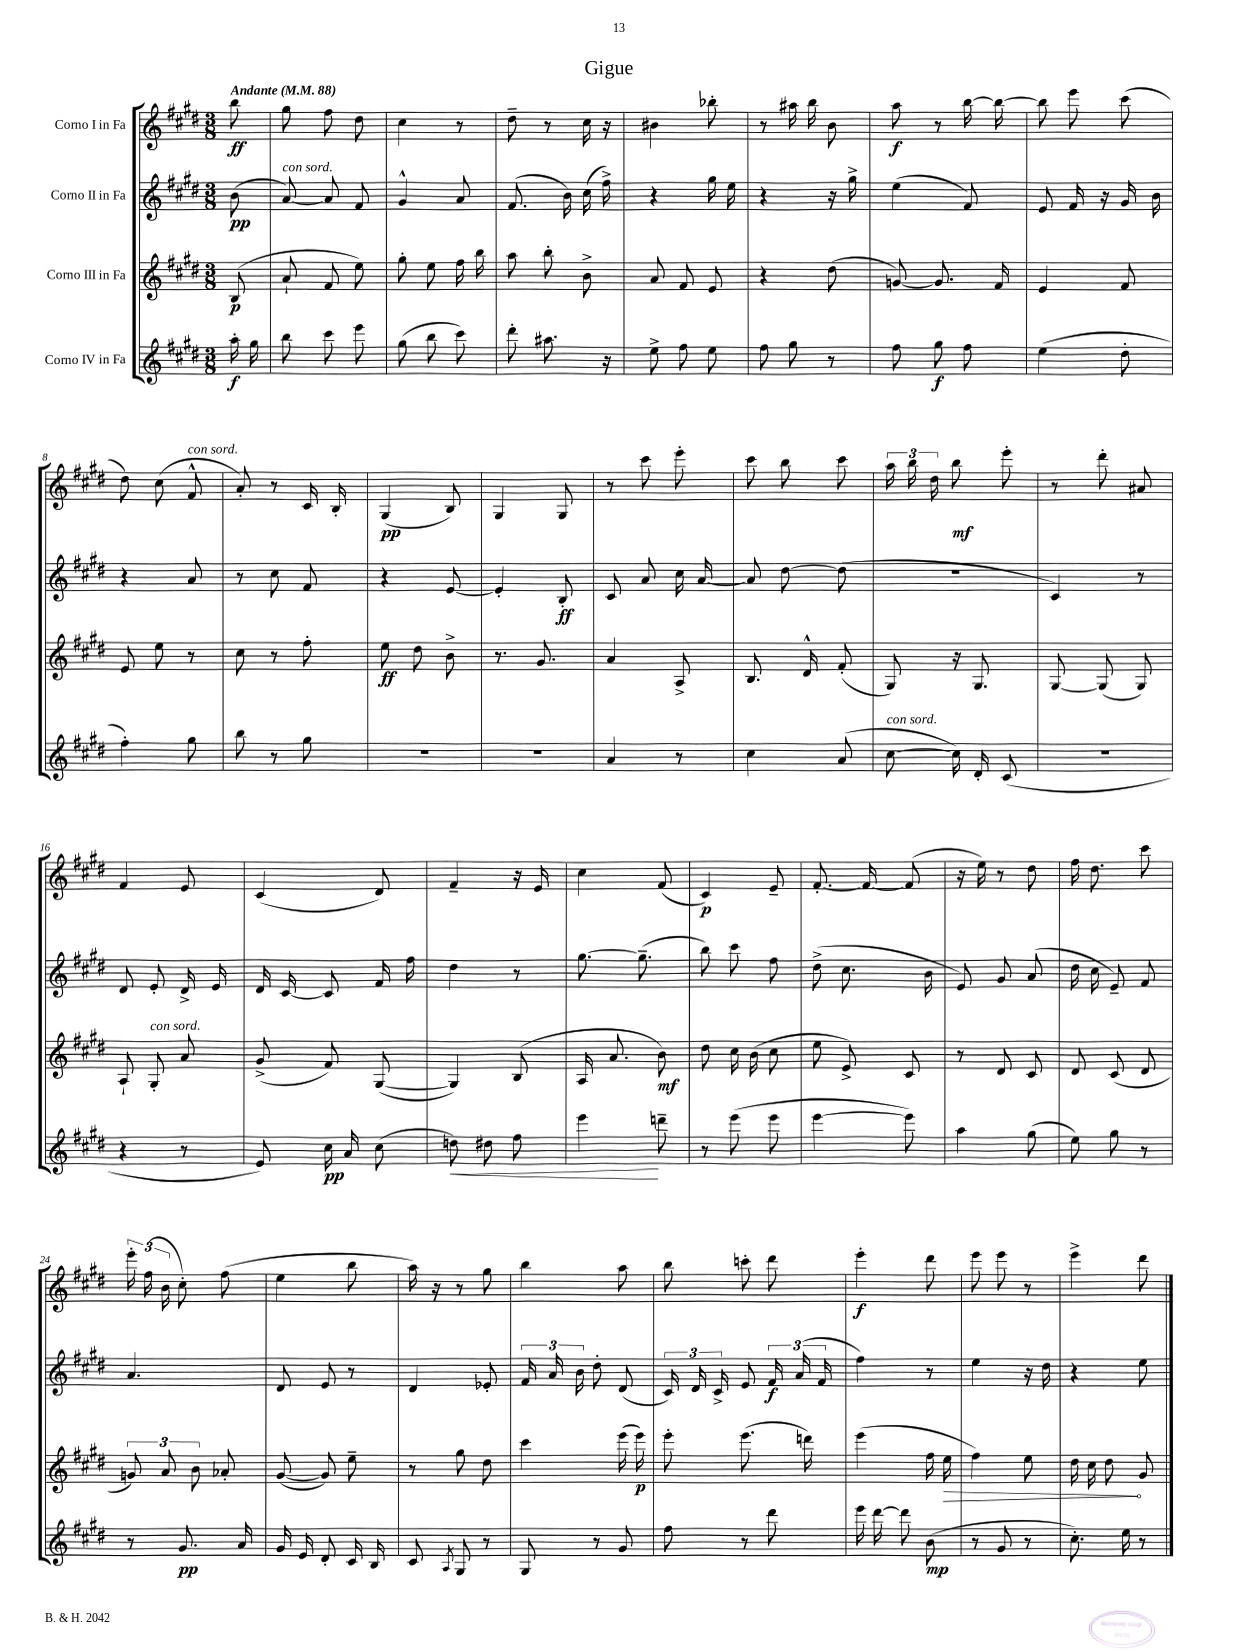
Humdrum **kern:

**kern	**dynam	**kern	**dynam	**kern	**dynam	**kern	**dynam
*part4	*part4	*part3	*part3	*part2	*part2	*part1	*part1
*staff4	*staff4	*staff3	*staff3	*staff2	*staff2	*staff1	*staff1
*I"Corno IV in Fa	*	*I"Corno III in Fa	*	*I"Corno II in Fa	*	*I"Corno I in Fa	*
*clefG2	*	*clefG2	*	*clefG2	*	*clefG2	*
*k[f#c#g#d#]	*	*k[f#c#g#d#]	*	*k[f#c#g#d#]	*	*k[f#c#g#d#]	*
*M3/8	*	*M3/8	*	*M3/8	*	*M3/8	*
*MM88	*	*MM88	*	*MM88	*	*MM88	*
=	=	=	=	=	=	=	=
!	!	!	!	!	!	!LO:TX:a:B:t=Andante	!
16aa'\	f	(8B/	p	(8b\	pp	8bb\	ff
16gg#\	.	.	.	.	.	.	.
=1	=1	=1	=1	=1	=1	=1	=1
!	!	!	!	!LO:TX:a:i:t=con sord.	!	!	!
8bb\	.	8a`/	.	[8a/)	.	8gg#\	.
8ccc#\	.	8f#/	.	8a/]	.	8ff#\	.
8eee\	.	8ee\)	.	8f#/	.	8dd#\	.
=2	=2	=2	=2	=2	=2	=2	=2
(8gg#\	.	8gg#'\	.	4g#^^/	.	4cc#\	.
8bb\	.	8ee\	.	.	.	.	.
8ccc#\)	.	16ff#\	.	8a/	.	8r	.
.	.	16bb\	.	.	.	.	.
=3	=3	=3	=3	=3	=3	=3	=3
8ddd#'\	.	8aa\	.	(8.f#/	.	8dd#~\	.
8.aa#X\	.	8bb'\	.	.	.	8r	.
.	.	.	.	16b\)	.	.	.
.	.	8b^\	.	(16cc#\	.	16cc#\	.
16r	.	.	.	16ff#^\)	.	16r	.
=4	=4	=4	=4	=4	=4	=4	=4
8ee^\	.	8a/	.	4r	.	4b#X\	.
8ff#\	.	8f#/	.	.	.	.	.
8ee\	.	8e/	.	16gg#\	.	8bb-X'\	.
.	.	.	.	16ee\	.	.	.
=5	=5	=5	=5	=5	=5	=5	=5
8ff#\	.	4r	.	4r	.	8r	.
8gg#\	.	.	.	.	.	16aa#X\	.
.	.	.	.	.	.	16bb\	.
8r	.	(8dd#\	.	16r	.	8b\	.
.	.	.	.	16gg#^\	.	.	.
=6	=6	=6	=6	=6	=6	=6	=6
8ff#\	.	[8gn/)	.	(4ee\	.	8aa\	f
8gg#\	f	8.g/]	.	.	.	8r	.
8ff#\	.	.	.	8f#/)	.	[16bb\	.
.	.	16f#/	.	.	.	16bb\_	.
=7	=7	=7	=7	=7	=7	=7	=7
(4ee\	.	4e/	.	8e/	.	8bb\]	.
.	.	.	.	16f#/	.	8eee\	.
.	.	.	.	16r	.	.	.
8dd#'\	.	8f#/	.	16g#/	.	(8ccc#\	.
.	.	.	.	16b\	.	.	.
!!LO:LB:g=z
=8	=8	=8	=8	=8	=8	=8	=8
4ff#'\)	.	8e/	.	4r	.	8dd#\)	.
.	.	8ee\	.	.	.	(8cc#\	.
!	!	!	!	!	!	!LO:TX:a:i:t=con sord.	!
8gg#\	.	8r	.	8a/	.	8f#^^/	.
=9	=9	=9	=9	=9	=9	=9	=9
8bb\	.	8cc#\	.	8r	.	8a'/)	.
8r	.	8r	.	8cc#\	.	8r	.
8gg#\	.	8ff#'\	.	8f#/	.	16c#/	.
.	.	.	.	.	.	16B'/	.
=10	=10	=10	=10	=10	=10	=10	=10
4.r	.	8ee\	ff	4r	.	(4G#/	pp
.	.	8dd#\	.	.	.	.	.
.	.	8b^\	.	[8e/	.	8B/)	.
=11	=11	=11	=11	=11	=11	=11	=11
4.r	.	8.r	.	4e'/]	.	4G#/	.
.	.	8.g#/	.	.	.	.	.
.	.	.	.	8B'/	ff	8G#/	.
=12	=12	=12	=12	=12	=12	=12	=12
4a/	.	4a/	.	8c#/	.	8r	.
.	.	.	.	8a/	.	8ccc#\	.
8r	.	8A^/	.	16cc#\	.	8eee'\	.
.	.	.	.	[16a/	.	.	.
=13	=13	=13	=13	=13	=13	=13	=13
4cc#\	.	8.B/	.	8a/]	.	8ccc#\	.
.	.	.	.	[8dd#\	.	8bb\	.
.	.	16d#^^/	.	.	.	.	.
(8a/	.	(8f#'/	.	(8dd#\]	.	8ccc#\	.
=14	=14	=14	=14	=14	=14	=14	=14
!LO:TX:a:i:t=con sord.	!	!	!	!	!	!	!
[8cc#\	.	8G#/)	.	4.r	.	24aa\	.
.	.	.	.	.	.	24bb\	.
.	.	.	.	.	.	24dd#\	.
16cc#\])	.	16r	.	.	.	8bb\	mf
16d#'/	.	8.G#/	.	.	.	.	.
(8c#/	.	.	.	.	.	8eee'\	.
=15	=15	=15	=15	=15	=15	=15	=15
4.r	.	[8G#/	.	4c#/)	.	8r	.
.	.	(8G#/]	.	.	.	8ddd#'\	.
.	.	8G#/)	.	8r	.	8a#X/	.
!!LO:LB:g=z
=16	=16	=16	=16	=16	=16	=16	=16
4r	.	8A`/	.	8d#/	.	4f#/	.
!	!	!LO:TX:a:i:t=con sord.	!	!	!	!	!
.	.	8G#'/	.	8e'/	.	.	.
8r	.	8a/	.	16d#^/	.	8e/	.
.	.	.	.	16e/	.	.	.
=17	=17	=17	=17	=17	=17	=17	=17
8e/)	.	(8g#^/	.	16d#/	.	(4c#/	.
.	.	.	.	[16c#/	.	.	.
16cc#\	pp	8f#/)	.	8c#/]	.	.	.
16a/	.	.	.	.	.	.	.
(8cc#\	.	([8G#/	.	16f#/	.	8d#/)	.
.	.	.	.	16ff#\	.	.	.
=18	=18	=18	=18	=18	=18	=18	=18
!	!LO:HP:b	!	!	!	!	!	!
8ddn\)	<	4G#/])	.	4dd#\	.	4f#~/	.
8dd#X\	.	.	.	.	.	.	.
8ff#\	.	(8B/	.	8r	.	16r	.
.	.	.	.	.	.	16e/	.
=19	=19	=19	=19	=19	=19	=19	=19
4eee\	.	16A/	.	[8.gg#\	.	4cc#\	.
.	.	8.a/	.	.	.	.	.
.	.	.	.	(8.gg#~\]	.	.	.
8dddn~\	[	8b\)	mf	.	.	(8f#/	.
=20	=20	=20	=20	=20	=20	=20	=20
8r	.	8dd#\	.	8bb\)	.	4c#/)	p
(8eee\	.	16cc#\	.	8ccc#\	.	.	.
.	.	(16b\	.	.	.	.	.
8eee\	.	8cc#\	.	8ff#\	.	8e~/	.
=21	=21	=21	=21	=21	=21	=21	=21
[4eee\	.	8ee\	.	(8dd#^\	.	[8.f#'/	.
.	.	8e^/)	.	8.cc#\	.	.	.
.	.	.	.	.	.	16f#/_	.
8eee\])	.	8c#/	.	.	.	(8f#/]	.
.	.	.	.	16b\	.	.	.
=22	=22	=22	=22	=22	=22	=22	=22
4aa\	.	8r	.	8e/)	.	16r	.
.	.	.	.	.	.	16ee\)	.
.	.	8d#/	.	8g#/	.	8r	.
(8gg#\	.	8c#/	.	(8a/	.	8dd#\	.
=23	=23	=23	=23	=23	=23	=23	=23
8ee\)	.	8d#/	.	16dd#\	.	16ff#\	.
.	.	.	.	16cc#\	.	8.dd#\	.
8gg#\	.	(8c#/	.	8e~/)	.	.	.
8r	.	8d#/	.	8f#/	.	8ccc#\	.
!!LO:LB:g=z
=24	=24	=24	=24	=24	=24	=24	=24
8r	.	12gn/)	.	4.a/	.	24eee'\	.
.	.	.	.	.	.	(24ff#\	.
.	.	12a/	.	.	.	24b\	.
8.g#/	pp	.	.	.	.	8cc#'\)	.
.	.	12b\	.	.	.	.	.
.	.	8a-X'/	.	.	.	(8ff#\	.
16a/	.	.	.	.	.	.	.
=25	=25	=25	=25	=25	=25	=25	=25
16g#/	.	([8g#/	.	8d#/	.	4ee\	.
16e/	.	.	.	.	.	.	.
8d#'/	.	8g#/])	.	8e/	.	.	.
16c#/	.	8ee~\	.	8r	.	8bb\	.
16B/	.	.	.	.	.	.	.
=26	=26	=26	=26	=26	=26	=26	=26
8c#/	.	8r	.	4d#/	.	16aa\)	.
.	.	.	.	.	.	16r	.
8qA/	.	.	.	.	.	.	.
8G#/	.	8gg#\	.	.	.	8r	.
8r	.	8dd#\	.	8e-X'/	.	8gg#\	.
=27	=27	=27	=27	=27	=27	=27	=27
8G#/	.	4ccc#\	.	24f#/	.	4bb\	.
.	.	.	.	24a/	.	.	.
.	.	.	.	24b\	.	.	.
8r	.	.	.	8dd#'\	.	.	.
8g#/	.	(16eee\	.	(8d#/	.	8aa\	.
.	.	16eee\)	p	.	.	.	.
=28	=28	=28	=28	=28	=28	=28	=28
8ff#\	.	8eee'\	.	24c#/)	.	8bb\	.
.	.	.	.	24d#/	.	.	.
.	.	.	.	24c#^/	.	.	.
8r	.	(8.eee\	.	8e/	.	8cccn'\	.
8ddd#\	.	.	.	24f#/	f	8ddd#\	.
.	.	.	.	(24a/	.	.	.
.	.	16dddn\)	.	.	.	.	.
.	.	.	.	24f#/	.	.	.
=29	=29	=29	=29	=29	=29	=29	=29
16eee\	.	(4eee\	.	4ff#\)	.	4eee'\	f
[16ddd#\	.	.	.	.	.	.	.
8ddd#\]	.	.	.	.	.	.	.
(8b\	mp	16ff#\	.	8r	.	8ddd#\	.
!	!	!	!LO:HP:b	!	!	!	!
.	.	16ee\	>	.	.	.	.
=30	=30	=30	=30	=30	=30	=30	=30
8r	.	4ff#\)	.	4ee\	.	8eee\	.
8g#/	.	.	.	.	.	8eee\	.
8r	.	8ee\	.	16r	.	8r	.
.	.	.	.	16dd#\	.	.	.
=31	=31	=31	=31	=31	=31	=31	=31
8.cc#'\)	.	16dd#\	.	4r	.	4eee^\	.
.	.	16cc#\	.	.	.	.	.
.	.	8dd#\	.	.	.	.	.
16ee\	.	.	.	.	.	.	.
8r	.	8g#/	]	8ee\	.	8ddd#\	.
==	==	==	==	==	==	==	==
*-	*-	*-	*-	*-	*-	*-	*-
